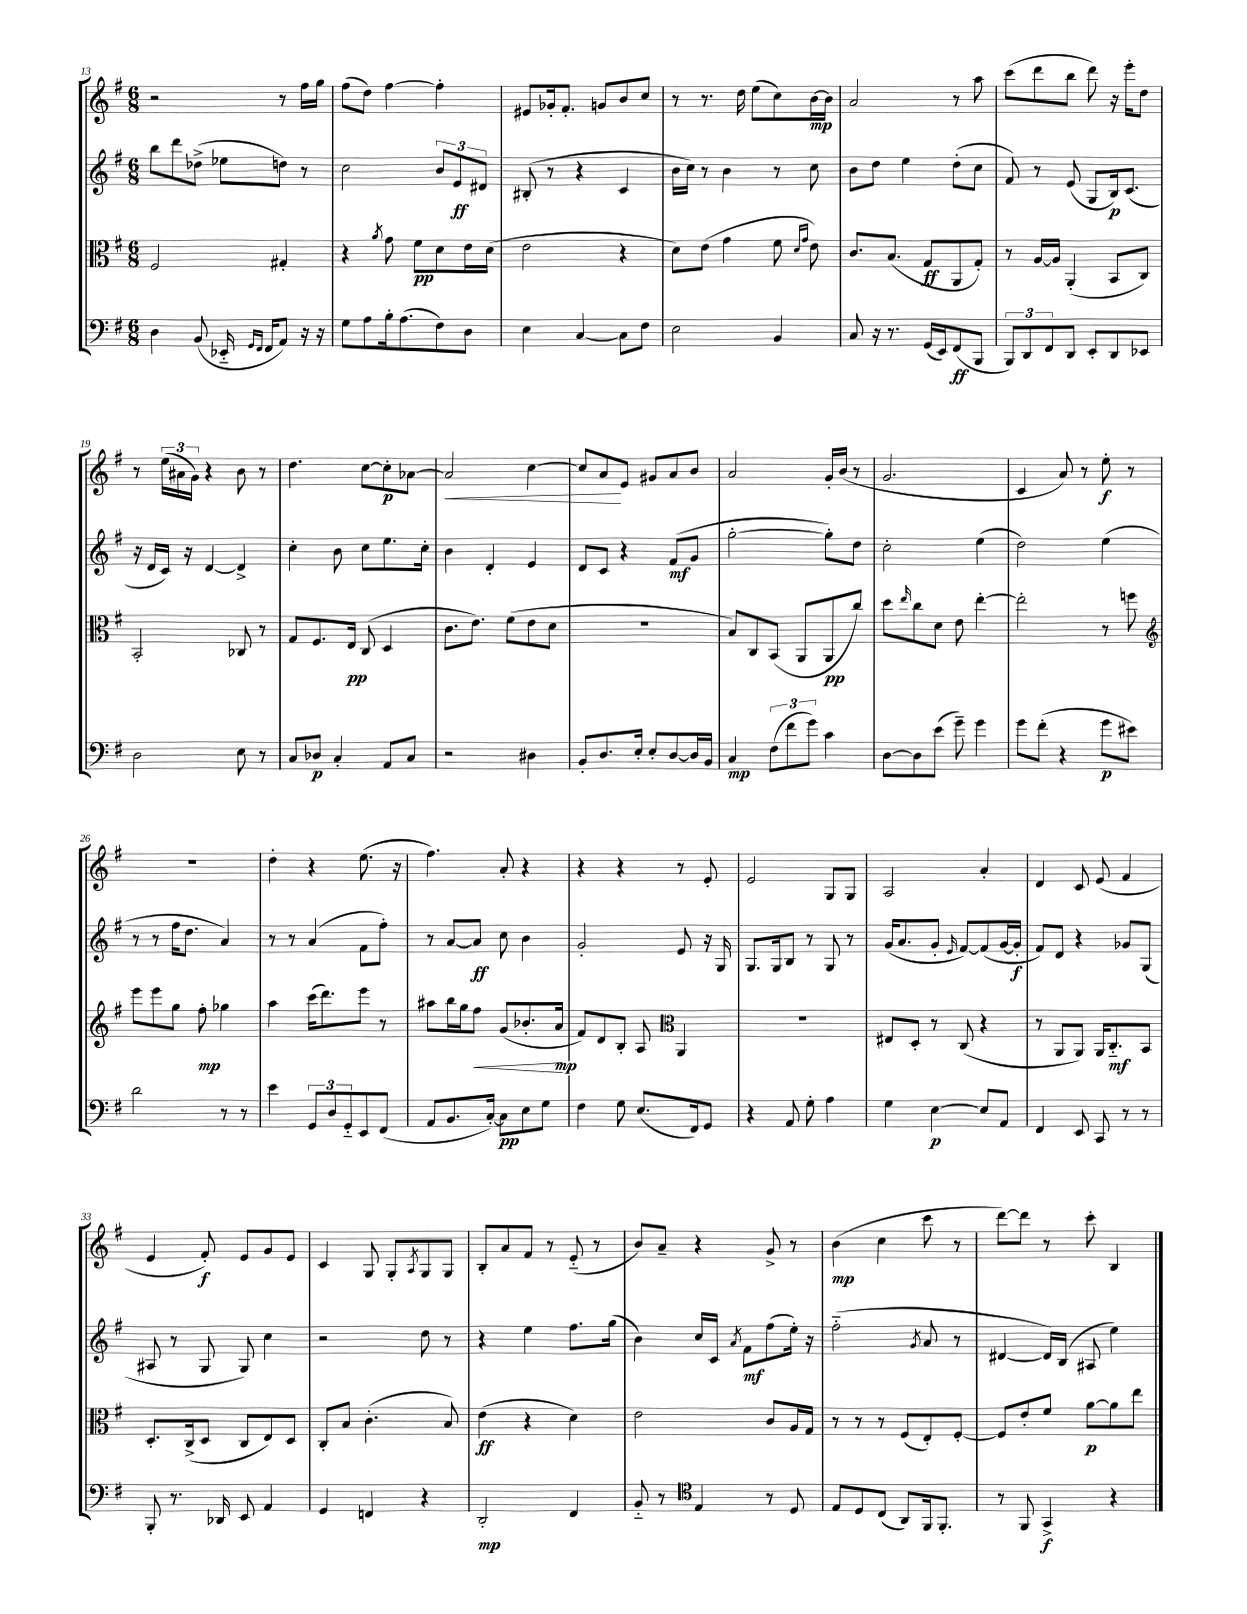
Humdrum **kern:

**kern	**kern	**kern	**kern
*staff4	*staff3	*staff2	*staff1
*clefF4	*clefC3	*clefG2	*clefG2
*k[f#]	*k[f#]	*k[f#]	*k[f#]
*M6/8	*M6/8	*M6/8	*M6/8
4D\	2F#/	8bb\L	2r
.	.	8ddd\	.
(8BB/	.	(8dd-^\J	.
16EE-'~/	.	8ee-\L	.
16qqGG/LL	.	.	.
16qqFF#/JJ	.	.	.
16FF#/LK	.	.	.
8AA/J)	4G#'/	8dd\J)	8r
16r	.	8r	16ff#\LL
16r	.	.	16gg\JJ
=	=	=	=
8G\L	4r	2cc\	(8ff#\L
8A\	.	.	8dd\J)
.	8qa/	.	.
16B'\k	8g\	.	[4ff#\
(8.A\	.	.	.
.	8f#\L	.	.
8F#\)	8d\	12b/L	4ff#'\]
.	.	12e/	.
8D\J	16e\L	.	.
.	.	12d#/J	.
.	(16d\JJ	.	.
=	=	=	=
4E\	2e\	(8B#'/	8e#/L
.	.	8r	16g-'/k
.	.	.	8.f#'/J
[4C/	.	4r	.
.	.	.	8g/L
8C\]L	4r	4c/	8b/
8F#\J	.	.	8cc/J
=	=	=	=
2E\	8d\L)	16b\LL	8r
.	.	16cc\JJ)	.
.	(8e\J	8r	8.r
.	4g\	4b\	.
.	.	.	16dd\
.	.	.	(8ee\L
4BB/	8f#\	8r	8cc\)
.	16qqd/LL	.	.
.	16qqg/JJ	.	.
.	8e\)	8cc\	[16b\L
.	.	.	16b\]JJ
=	=	=	=
8C/	8.c/L	8b\L	2a/
16r	.	8dd\J	.
8.r	(8.B/J	.	.
.	.	4ee\	.
(16GG/LL	8G/L	.	.
16EE/J)	.	.	.
(8FF#/	8AA/	(8dd'\L	8r
8BBB/J	8G'/J)	8cc\J	8aa\
=	=	=	=
12BBB/L)	8r	8f#/)	(8ccc\L
12DD/	.	.	.
.	[16A/LL	8r	8ddd\
12FF#/	.	.	.
.	16A/]JJ	.	.
8DD/J	(4AA'/	(8e/	8bb\J
8EE'/L	.	8G/L	8ddd\)
8DD/	8BB/L	16B/k)	16r
.	.	(8.c/J	16eee'\LK
8EE-/J	8C/J)	.	8dd\J
=	=	=	=
2D\	2BB'/	16r	8r
.	.	16d/LL	.
.	.	16c/JJ)	(24ee\LL
.	.	.	24a#\
.	.	16r	.
.	.	.	24g\JJ)
.	.	[4d/	4r
8E\	8C-/	4d^/]	8b\
8r	8r	.	8r
=	=	=	=
8C/L	8G/L	4cc'\	4.dd\
8D-/J	8.F#/	.	.
4C'/	.	8b\	.
.	16E/Jk	.	.
.	(8C/	8cc\L	[8cc\L
8AA/L	4D/	8.ee\	8cc'\]
8C/J	.	.	[8a-\J
.	.	16cc'\Jk	.
=	=	=	=
2r	8.c\L	4b\	2a-/]
.	8.e\J)	.	.
.	.	4d'/	.
.	(8f#\L	.	.
4D#\	8e\	4e/	[4cc\
.	8d\J	.	.
=	=	=	=
8BB'/L	2.r	8d/L	8cc/]L
8.D/	.	8c/J	8a/
.	.	4r	8e/J
16E'/Jk	.	.	.
8E'/L	.	.	8g#/L
[8D/	.	(8f#/L	8a/
16D/]L	.	8g/J	8b/J
16BB/JJ	.	.	.
=	=	=	=
4C/	8B/L)	[2gg'\	2a/
.	8C/	.	.
(12F#\L	(8BB/J	.	.
12f#\	.	.	.
.	8AA/L	.	.
12g\J)	.	.	.
4c\	8AA/	8gg'\]L)	16g'/LL
.	.	.	(16b/JJ
.	8cc/J)	8dd\J	8r
=	=	=	=
[8D\L	8dd\L	2cc'\	2.g/
.	16qqee/	.	.
8D\]	8cc\	.	.
(8e\J	8d\J	.	.
8g~\)	8e\	.	.
4g\	[4ee'\	(4ee\	.
=	=	=	=
8g\L	2ee'\]	2dd\)	4c/
(8f#'\J	.	.	.
4r	.	.	8a/)
.	.	.	8r
8g\L	8r	(4ee\	8ee'\
8e#\J)	8ff\	.	8r
=	=	=	=
*	*clefG2	*	*
2d\	8eee\L	8r	2.r
.	8eee\	8r	.
.	8gg\J	16ff#\LK	.
.	.	8.dd\J	.
.	8ff#'\	.	.
8r	4gg-\	4a/)	.
8r	.	.	.
=	=	=	=
4e\	4aa\	8r	4dd'\
.	.	8r	.
12GG/L	(16ccc\LK	(4a/	4r
.	8.ddd\)	.	.
12D/	.	.	.
12GG'~/	.	.	.
8EE/	8eee\J	8f#\L	(8.ee\
(8FF#/J	8r	8ff#'\J)	.
.	.	.	16r
=	=	=	=
8AA/L	8aa#\L	8r	4.ff#\)
8.BB/	16bb\L	[8a/L	.
.	16gg\J	.	.
.	8ff#\J	8a/]J	.
[16C'/Jk)	.	.	.
8C\]L	(8g/L	8cc\	8a'/
8E\	8.b-'/	4b\	4r
8G\J	.	.	.
.	16a/Jk	.	.
=	=	=	=
4F#\	8f#/L)	2g'/	4r
.	8d/	.	.
8G\	8B'/J	.	4r
(8.E/L	8A/	.	.
*	*clefC3	*	*
.	4AA/	8e/	8r
16FF#/k)	.	.	.
8GG/J	.	16r	8e'/
.	.	16G/	.
=	=	=	=
4r	2.r	8.G/L	2e/
.	.	16G/k	.
8AA/	.	8B/J	.
8G'\	.	8r	.
4A\	.	8G/	8G/L
.	.	8r	8G/J
=	=	=	=
4G\	8E#/L	(16g/LK	2A/
.	.	8.a/	.
.	8D'/J	.	.
[4E\	8r	8g'/J	.
.	.	16qqe/	.
.	(8C/	[8f#/L)	.
8E/]L	4r	(8f#/]	4a'/
8AA/J	.	[16g/L	.
.	.	16g'/]JJ	.
=	=	=	=
4FF#/	8r	8f#/L)	4d/
.	8AA/L	8d/J	.
8EE/	8AA/J)	4r	8c/
8CC/	16AA/LK	.	(8e/
.	8.C'~/	.	.
8r	.	8g-/L	4f#/
8r	8BB/J	(8G/J	.
=	=	=	=
8BBB'/	8.D'/L	8A#/	4e/
8.r	.	8r	.
.	(16C^/k	.	.
.	8D/J	8G/	8f#'/)
16DD-/	.	.	.
8EE/	8C/L	8G/)	8e/L
4AA/	8E/)	4cc\	8g/
.	8D/J	.	8e/J
=	=	=	=
4GG/	8C'/L	2r	4c/
.	8B/J	.	.
4FF/	(4.c'\	.	8G/
.	.	.	8G'/L
.	.	.	8qA/
4r	.	8dd\	8G/
.	8B/)	8r	8G/J
=	=	=	=
2DD'/	(4e\	4r	8B'/L
.	.	.	8a/
.	4r	4ee\	8f#/J
.	.	.	8r
4FF#/	4d\)	8.ff#\L	(8e'~/
.	.	.	8r
.	.	(16gg\Jk	.
=	=	=	=
8BB'~/	2e\	4b\)	8b/L)
8r	.	.	8a~/J
*clefC4	*	*	*
4E/	.	16cc/LL	4r
.	.	16c/JJ	.
.	.	8qa/	.
.	.	8f#\L	.
8r	8c/L	(8ff#\	8g^/
8D/	16A/L	16ee'\Jk)	8r
.	16G/JJ	16r	.
=	=	=	=
8E/L	8r	(2ff#'~\	(4b\
8D/	8r	.	.
(8C/J	8r	.	4cc\
8AA/L)	(8F#/L	.	.
.	.	8qg/	.
16FF#/k	8E'/)	8a/	8ccc\
8.FF#'/J	.	.	.
.	[8F#'/J	8r	8r
=	=	=	=
8r	8F#/]L	[4d#/	[8ddd\L)
8FF#/	8e'/	.	8ddd\]J
4GG^/	8f#/J	16d#/]LL)	8r
.	.	(16B/JJ	.
.	[8a\L	8A#/	8ccc'\
4r	8a\]	4ee\)	4B/
.	8ee\J	.	.
==	==	==	==
*-	*-	*-	*-
